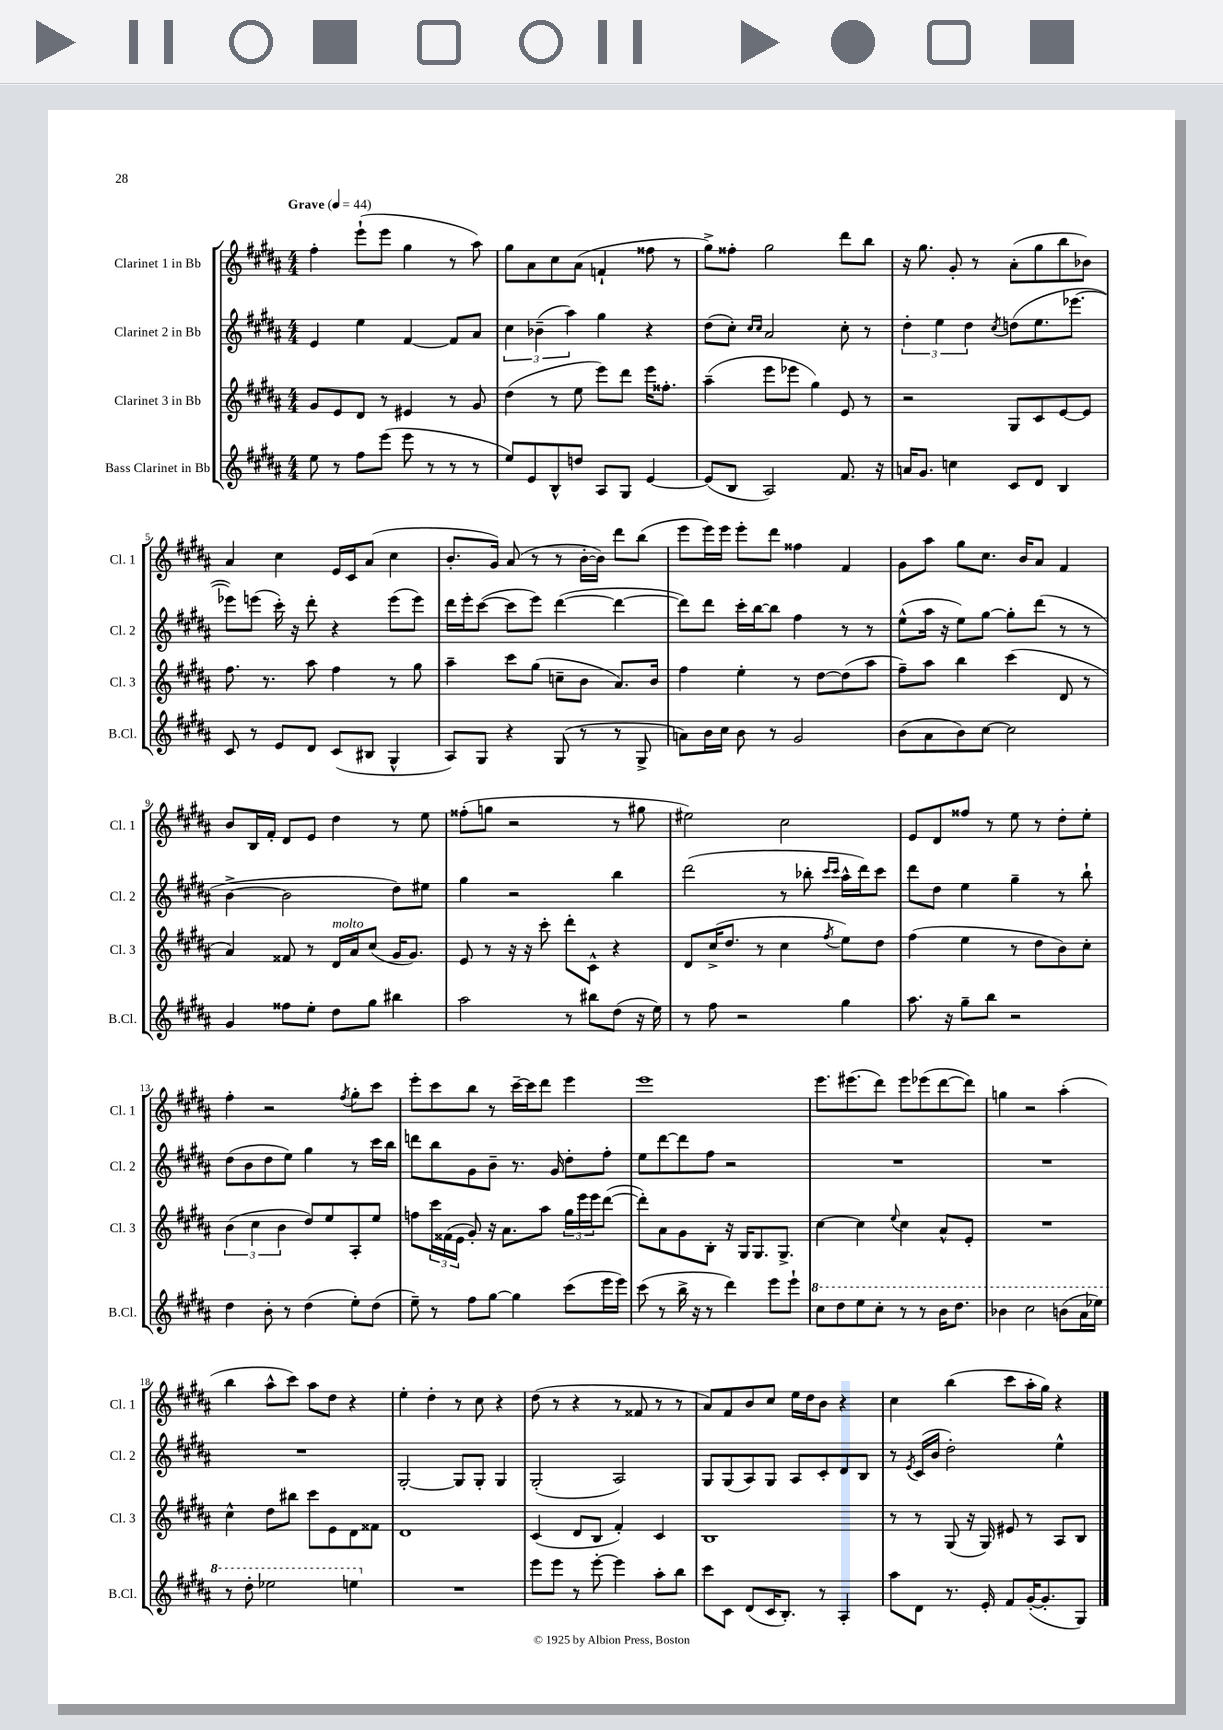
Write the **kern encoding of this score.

**kern	**kern	**kern	**kern
*part4	*part3	*part2	*part1
*staff4	*staff3	*staff2	*staff1
*I"Bass Clarinet in Bb	*I"Clarinet 3 in Bb	*I"Clarinet 2 in Bb	*I"Clarinet 1 in Bb
*I'B.Cl.	*I'Cl. 3	*I'Cl. 2	*I'Cl. 1
*clefG2	*clefG2	*clefG2	*clefG2
*k[f#c#g#d#a#]	*k[f#c#g#d#a#]	*k[f#c#g#d#a#]	*k[f#c#g#d#a#]
*M4/4	*M4/4	*M4/4	*M4/4
*MM44	*MM44	*MM44	*MM44
=1	=1	=1	=1
!	!	!	!LO:TX:a:B:t=Grave
8ee\	8g#/L	4e/	4ff#'\
8r	8e/	.	.
8ff#\L	8d#/J	4ee\	(8eee`\L
(8eee\J	8r	.	8eee\J
8eee\	4e#X/	[4f#/	4gg#\
8r	.	.	.
8r	8r	8f#/L]	8r
8r	8g#/	8a#/J	8aa#\)
=2	=2	=2	=2
8ee/L)	(4dd#\	6cc#\	8gg#\L
8e/	.	.	8a#\
.	.	(6b-X~\	.
8B^^/	8r	.	8cc#\
.	.	6aa#\)	.
8ddn/J	8ee\	.	(8a#\J
8A#/L	8eee\L)	4gg#\	4fn`/
8G#/J	8ddd#\J	.	.
[4e/	16eee\KL	4r	8ff##X\
.	8.ff##X'\J	.	.
.	.	.	8r
=3	=3	=3	=3
(8e/L]	(4aa#~\	(8dd#\L	8gg#^\L)
8B/J	.	8cc#'\J)	8ff##X'\J
.	.	16qqcc#/LL	.
.	.	16qqcc#/JJ	.
2A#/)	8eee\L	2a#/	2gg#\
.	8eee-X\J	.	.
.	4gg#\)	.	.
8.f#/	8e/	8cc#'\	8ddd#\L
.	8r	8r	8bb\J
16r	.	.	.
=4	=4	=4	=4
16an/KL	2r	6dd#'\	16r
8.g#/J	.	.	8.gg#\
.	.	6ee\	.
4ccn\	.	.	8g#'/
.	.	6dd#\	.
.	.	.	8r
.	.	8qcc#/	.
8c#/L	8G#/L	(8ddn\L	(8a#'\L
8d#/J	8c#/	8.ee\	8gg#\
4B/	[8e/	.	8bb\
.	.	[8.eee-X\J	.
.	8e/J]	.	8b-X\J)
!!LO:LB:g=z
=5	=5	=5	=5
8c#/	8.ff#\	8eee-X\L])	4a#/
8r	.	(8eeen\J	.
.	8.r	.	.
8e/L	.	16ccc#'\)	4cc#\
.	.	16r	.
8d#/J	8aa#\	8ddd#'\	.
(8c#/L	4ff#\	4r	16e/LL
.	.	.	16c#/J
8B#X/J	.	.	(8a#/J
4G#^^/	8r	(8eee\L	4cc#\
.	8gg#\	8eee\J)	.
=6	=6	=6	=6
8A#/L)	4aa#~\	16ddd#\LL	8.b'/L
.	.	16eee'\J	.
8G#/J	.	([8ccc#\J	.
.	.	.	16g#/Jk)
4r	8ccc#\L	8ccc#\L]	(8a#/
.	(8gg#\J	8eee\J)	8r
(8G#/	8ccn~\L	([4ddd#\	8r
8r	8b\J	.	[16b'\LL
.	.	.	16b\JJ])
8r	8.a#/L)	4ddd#\_	8ddd#\L
8G#^/	.	.	(8bb\J
.	16b/Jk	.	.
=7	=7	=7	=7
8an\L)	4ff#\	8ddd#\L])	8eee\L
16b\L	.	8ddd#\J	16eee\L)
16cc#\JJ	.	.	16eee\JJ
8b\	4ee'\	16ccc#'\LL	8eee'\L
.	.	[16bb\J	.
8r	.	8bb\J]	8ddd#\J
2g#/	8r	4ff#\	4ff##X\
.	[8dd#\L	.	.
.	(8dd#\]	8r	4f#/
.	8aa#\J	8r	.
=8	=8	=8	=8
(8b\L	8ff#~\L)	(8ee^^\L	8g#\L
8a#\	8aa#\J	16aa#\Jk	8aa#\J
.	.	16r	.
8b\)	4bb\	8ee\L)	8gg#\L
[8cc#\J	.	[8gg#\J	8.cc#\J
2cc#\]	(4ccc#\	8gg#'\L]	.
.	.	.	16b/KL
.	.	(8ddd#\J	8a#/J
.	8d#/	8r	4f#/
.	8r	8r	.
!!LO:LB:g=z
=9	=9	=9	=9
4g#/	4a#/)	[4b^\	8b/L
.	.	.	16B/L
.	.	.	16f#'/JJ
8ff##X\L	8f##X/	2b\]	8d#/L
8ee'\J	8r	.	8e/J
!	!LO:TX:a:i:t=molto	!	!
8dd#\L	16d#/LL	.	4dd#\
.	16a#/J	.	.
8gg#\J	(8cc#/J	.	.
4bb#X\	16g#/KL	8dd#\L)	8r
.	8.g#/J)	.	.
.	.	8ee#X\J	8ee\
=10	=10	=10	=10
2aa#\	8e/	4gg#\	(8ff##X'\L
.	8r	.	8ggn\J
.	16r	2r	2r
.	16r	.	.
.	8ccc#'\	.	.
8r	8ddd#'\L	.	.
8bb#X\L	8c#^^\J	.	.
(8dd#\J	4r	4bb\	8r
16r	.	.	8gg#X\
16ee\)	.	.	.
=11	=11	=11	=11
8r	8d#/L	(2ddd#\	2ee#X\)
8ff#\	(16cc#^/K	.	.
.	8.dd#/J	.	.
2r	.	.	.
.	8r	.	.
.	4cc#\	8r	2cc#\
.	.	8bb-X'\	.
.	.	16qqccc#/LL	.
.	8qff#/	16qqccc#/JJ	.
4gg#\	8ee\L)	16aa#^^\LL	.
.	.	16ddd#\J)	.
.	8dd#\J	8ccc#\J	.
=12	=12	=12	=12
8.aa#\	(4ff#\	8ddd#\L	8e/L
.	.	8dd#\J	8d#/
16r	.	.	.
8gg#~\L	4ee\	4ee\	8ff##X/J
8bb\J	.	.	8r
2r	8r	4gg#~\	8ee\
.	8dd#\L	.	8r
.	8b\)	8r	8dd#'\L
.	8cc#'\J	8bb`\	8ee'\J
!!LO:LB:g=z
=13	=13	=13	=13
4dd#\	(6b\	(8dd#\L	4ff#'\
.	.	8b\	.
.	6cc#\	.	.
8b'\	.	8dd#\	2r
.	6b\	.	.
8r	.	8ee\J)	.
(4dd#\	8dd#/L)	4gg#\	.
.	8ee/	.	.
.	.	.	8qff#/
8ee'\L)	8A#'/	8r	8gg#'\L
(8dd#\J	8ee/J	16ccc#\LL	8ccc#\J
.	.	16bb\JJ	.
=14	=14	=14	=14
8ee~\)	8ffn\L	8dddn\L	8eee'\L
8r	24ccc#\L	8bb\	8ccc#\
.	(24f##X\	.	.
.	24e\JJ	.	.
8ff#\L	8g#'/)	8g#\	8bb\J
[8gg#\J	16r	8b~\J	8r
.	8.a#\L	.	.
4gg#\]	.	8.r	[16ccc#~\LL
.	.	.	16ccc#\J]
.	8aa#\J	.	8ddd#\J
.	.	16g#/	.
(8ccc#\L	24gg#\LL	8dd#'\L	4eee\
.	24eee\	.	.
.	24eee\J	.	.
16eee\L	([8ddd#\J	8ff#'\J	.
16eee\JJ)	.	.	.
=15	=15	=15	=15
(8ccc#\	8ddd#'\L])	8ee\L	1eee
8r	8a#\	[8ddd#\	.
16bb^\	8g#\	8ddd#\]	.
16r	.	.	.
8r	8B'\J	8ff#\J	.
4ddd#\)	16r	2r	.
.	16G#/KL	.	.
.	8.G#/	.	.
8eee\L	.	.	.
.	8.G#^/J	.	.
8eee`\J	.	.	.
=16	=16	=16	=16
*8va	*	*	*
8ccc#\L	[4cc#\	1r	8.eee\L
8ddd#\	.	.	.
.	.	.	(8.eee#X\
8eee\	4cc#\]	.	.
8ccc#'\J	.	.	8ddd#\J)
.	8qqee/	.	.
8r	4cc#\	.	8eee#\L
8r	.	.	(8eee-X\
16bb\KL	8a#^^/L	.	[8ddd#\
8.ddd#\J	.	.	.
.	8e'/J	.	8ddd#\J])
=17	=17	=17	=17
4bb-X\	1r	1r	4ggn\
2ccc#\	.	.	2r
(8bbn\L	.	.	(4aa#'\
16aa#\L	.	.	.
16eee-X\JJ)	.	.	.
!!LO:LB:g=z
=18	=18	=18	=18
8r	4cc#^^\	1r	4bb\
8ddd#'\	.	.	.
2eee-X\	8dd#\L	.	8aa#^^\L
.	8bb#X\J	.	8ccc#\J)
.	8ccc#\L	.	8aa#\L
.	8e\	.	8dd#\J
4eeen\	8d#\	.	4r
.	8f##X\J	.	.
=19	=19	=19	=19
*X8va	*	*	*
1r	1d#	[2G#'/	4ee'\
.	.	.	4dd#'\
.	.	8G#/L]	8r
.	.	8G#'/J	8cc#\
.	.	4G#/	4r
=20	=20	=20	=20
8eee\L	(4c#/	(2G#'/	(8dd#\
8eee\J	.	.	8r
8r	8d#/L	.	4r
[8eee'\	8B/J	.	.
4eee\]	4f#'/)	2A#/)	8r
.	.	.	8f##X/
8aa#'\L	4c#/	.	8r
8bb\J	.	.	8r
=21	=21	=21	=21
8ccc#\L	1B	8G#/L	8a#/L)
8c#\J	.	(8G#/	8f#/
(8d#/L	.	8A#/)	8b/
16c#/K	.	8G#/J	8cc#/J
8.B'/J)	.	.	.
.	.	8A#/L	16ee\LL
.	.	.	16dd#\J
8r	.	8c#'/	8b\J
4A#'/	.	8d#/	4r
.	.	8B/J	.
=22	=22	=22	=22
8aa#\L	8r	8r	4cc#\
.	.	8qe/	.
8d#\J	8r	(16c#/LL	.
.	.	16b/JJ	.
8.r	(8G#/	2dd#'\)	(4bb\
.	16r	.	.
16e'/	16G#/)	.	.
8f#/L	8e#X/	.	8ccc#\L
([16g#'/K	8r	.	16aa#'\L
8.g#'/]	.	.	16gg#\JJ)
.	8A#/L	4ee^^\	4r
8G#/J)	8B/J	.	.
==	==	==	==
*-	*-	*-	*-
